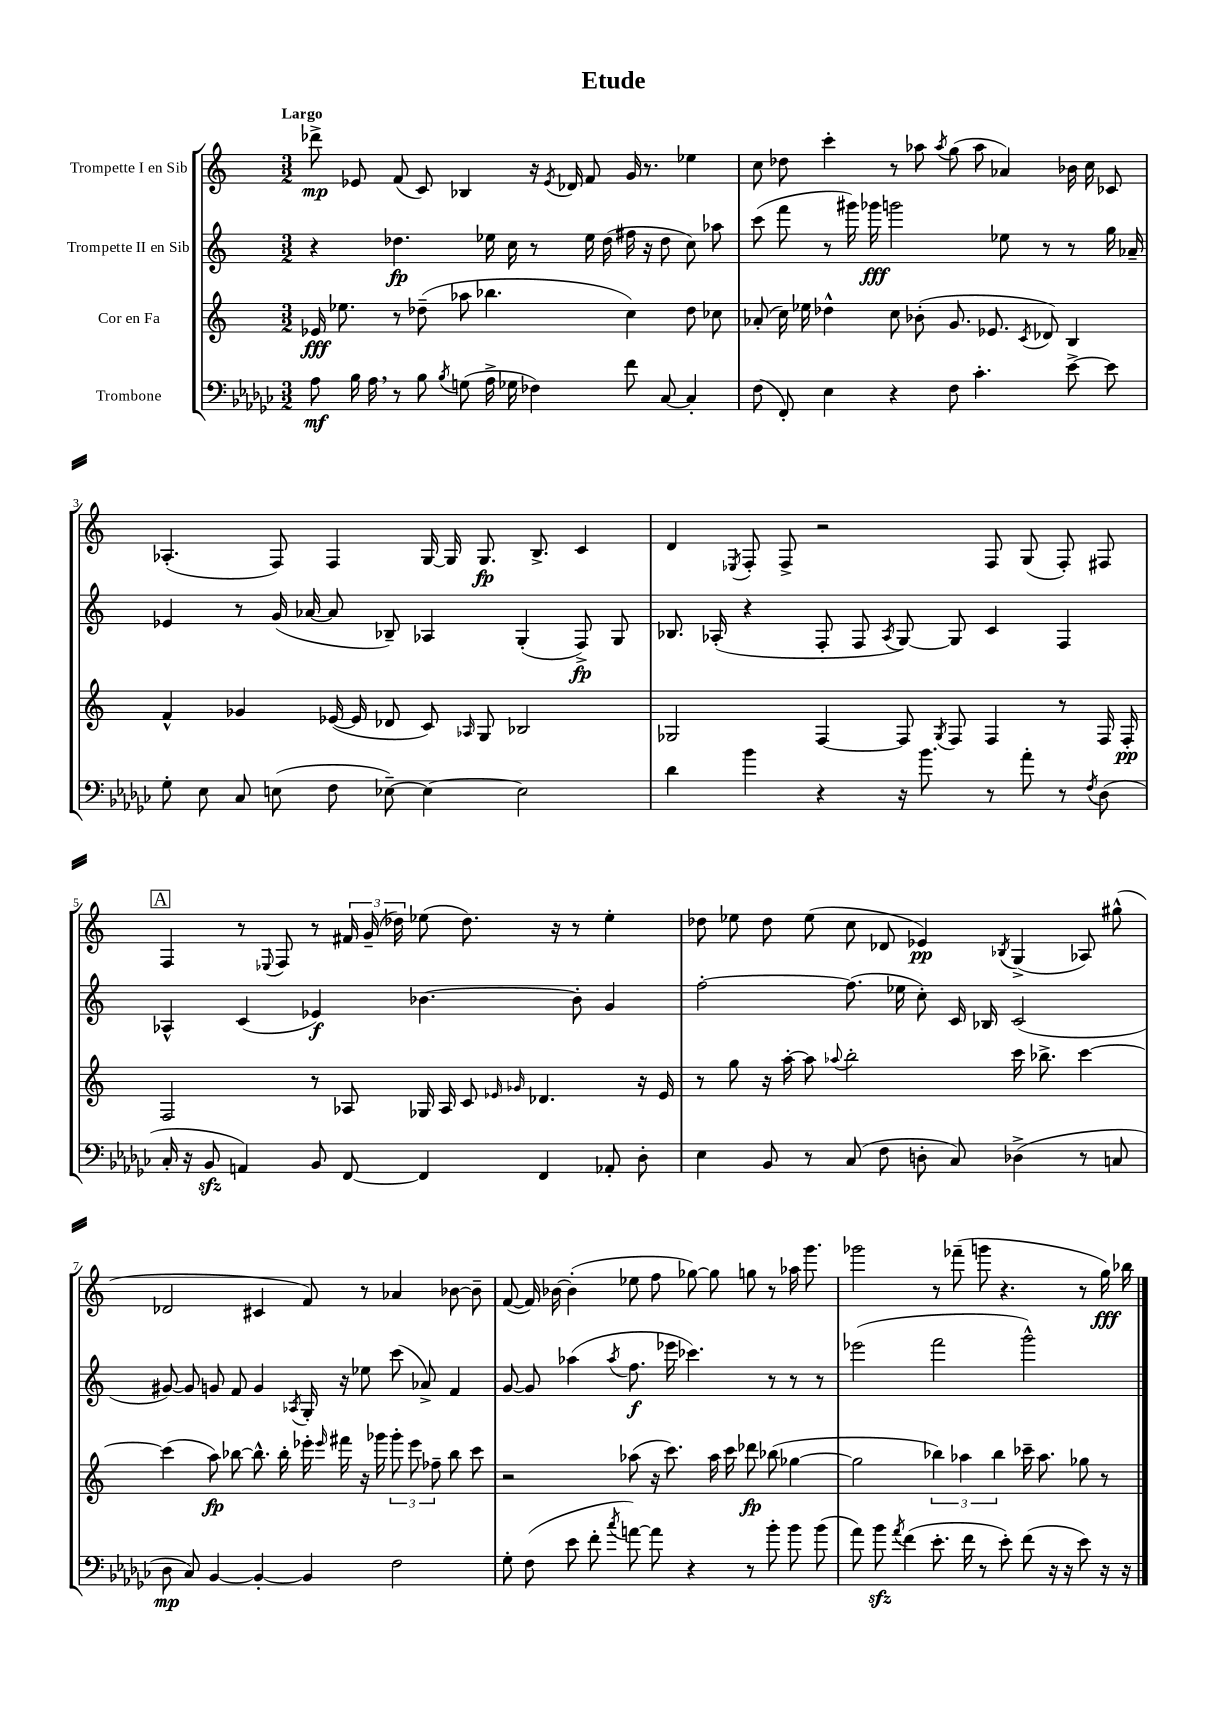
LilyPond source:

\header { title = "Etude" }
<<
\new StaffGroup <<
\new Staff = "s0" \with { instrumentName = "Trompette I en Sib" } {
    \clef treble \key c \major \numericTimeSignature \time 3/2 \tempo "Largo"
    \autoBeamOff des'''8->\mp ees'8 f'8( c'8) bes4 r16 \acciaccatura { ees'8 } des'16 f'8 g'16 r8. ees''4 |
    c''8 des''8 c'''4-. r8 aes''8 \acciaccatura { aes''8 } g''8( aes''8 aes'4) bes'16 c''16 ces'8 |
    aes4.-.( f8) f4 g16~ g16 g8.\fp b8.-> c'4 |
    d'4 \acciaccatura { ees8 } f8-. f8-> r2 f8 g8( f8-.) fis8 |
    \mark \markup { \box "A" } f4 r8 \appoggiatura { ees8 } f8 r8 \tuplet 3/2 { fis'16 g'16--( des''16) } ees''8( des''8.) r16 r8 ees''4-. |
    des''8 ees''8 des''8 ees''8( c''8 des'8 ees'4\pp) \acciaccatura { bes8 } g4->( aes8) gis''8-^( |
    des'2 cis'4 f'8) r8 aes'4 bes'8~ bes'8-- |
    f'8~( f'16) bes'16~ bes'4-.( ees''8 f''8 ges''8~) ges''8 g''8 r8 aes''16 g'''8. |
    ges'''2 r8 fes'''8--( g'''8 r4. r8 g''16\fff) bes''16 \bar "|." |
}
\new Staff = "s1" \with { instrumentName = "Trompette II en Sib" } {
    \clef treble \key c \major \numericTimeSignature \time 3/2
    \autoBeamOff r4 des''4.\fp ees''16 c''16 r8 ees''16 des''16( fis''16 r16 des''8 c''8) aes''8 |
    c'''8( f'''8 r8 gis'''16) ges'''16\fff g'''2 ees''8 r8 r8 g''16 aes'16-- |
    ees'4 r8 g'16( aes'16~ aes'8 bes8--) aes4 g4-.( f8->\fp) g8 |
    bes8. aes16-.( r4 f8-. f8 \acciaccatura { aes8 } g8~) g8 c'4 f4 |
    \mark \markup { \box "A" } aes4-^ c'4( ees'4\f) bes'4.~ bes'8-. g'4 |
    f''2~-. f''8.( ees''16 c''8-.) c'16 bes16 c'2( |
    gis'8~) gis'8 g'8 f'8 g'4 \acciaccatura { aes8 } g16-. r16 ees''8 c'''8( aes'8->) f'4 |
    g'8~ g'8 aes''4( \acciaccatura { aes''8 } f''8.\f ees'''16 ces'''4.) r8 r8 r8 |
    ees'''2( f'''2 g'''2-^) \bar "|." |
}
\new Staff = "s2" \with { instrumentName = "Cor en Fa" } {
    \clef treble \key c \major \numericTimeSignature \time 3/2
    \autoBeamOff ees'16\fff ees''8. r8 des''8--( aes''8 bes''4. c''4) des''8 ces''8 |
    aes'8-.( c''16) ees''16 des''4-^ c''8 bes'8-.( g'8. ees'8. \acciaccatura { c'8 } des'8) b4 |
    f'4-^ ges'4 ees'16~( ees'16 des'8 c'8) \grace { aes16 } g8 bes2 |
    ges2 f4~ f8 \acciaccatura { ges8 } f8 f4 r8 f16 f16-.\pp |
    \mark \markup { \box "A" } f2 r8 aes8 ges16 aes16 c'8 \grace { ees'16 ges'16 } des'4. r16 ees'16 |
    r8 g''8 r16 a''16~-. a''8 \appoggiatura { aes''8 } b''2-. c'''16 bes''8.-> c'''4~ |
    c'''4( a''8\fp) bes''8~ bes''8.-^ bes''16-. ees'''16-. \grace { ees'''16 } fis'''16 r16 ges'''16 \tuplet 3/2 { ges'''8-. ees'''8 fes''8-- } bes''8 c'''8 |
    r2 aes''8( r16 c'''8.) aes''16 c'''16 des'''8\fp bes''8( ges''4~ |
    ges''2 \tuplet 3/2 { bes''4) aes''4 bes''4 } ces'''16-- aes''8. ges''8 r8 \bar "|." |
}
\new Staff = "s3" \with { instrumentName = "Trombone" } {
    \clef bass \key ges \major \numericTimeSignature \time 3/2
    \autoBeamOff aes8\mf bes16 aes16 \breathe r8 bes8 \acciaccatura { bes8 } g8( aes16-> ges16 fes4) f'8 ces8~ ces4-. |
    f8( f,8-.) ees4 r4 f8 ces'4.-. ees'8~-> ees'8 |
    ges8-. ees8 ces8 e8( f8 ees8~--) ees4~ ees2 |
    des'4 bes'4 r4 r16 bes'8. r8 aes'8-. r8 \acciaccatura { f8 } des8( |
    \mark \markup { \box "A" } ces16-. r16 bes,8\sfz a,4) bes,8 f,8~ f,4 f,4 aes,8-. des8-. |
    ees4 bes,8 r8 ces8( f8 d8-. ces8) des4->( r8 c8 |
    des8\mp ces8) bes,4~ bes,4~-. bes,4 f2 |
    ges8-. f8( ees'8 f'8-. \acciaccatura { ces''8 } a'8~) a'8 r4 r8 bes'8-. bes'8 bes'8( |
    aes'8) bes'8\sfz \acciaccatura { aes'8 } f'4( ees'8.-. f'16 r8 ees'8-.) f'8( r16 r16 ees'8) r16 r16 \bar "|." |
}
>>
>>
